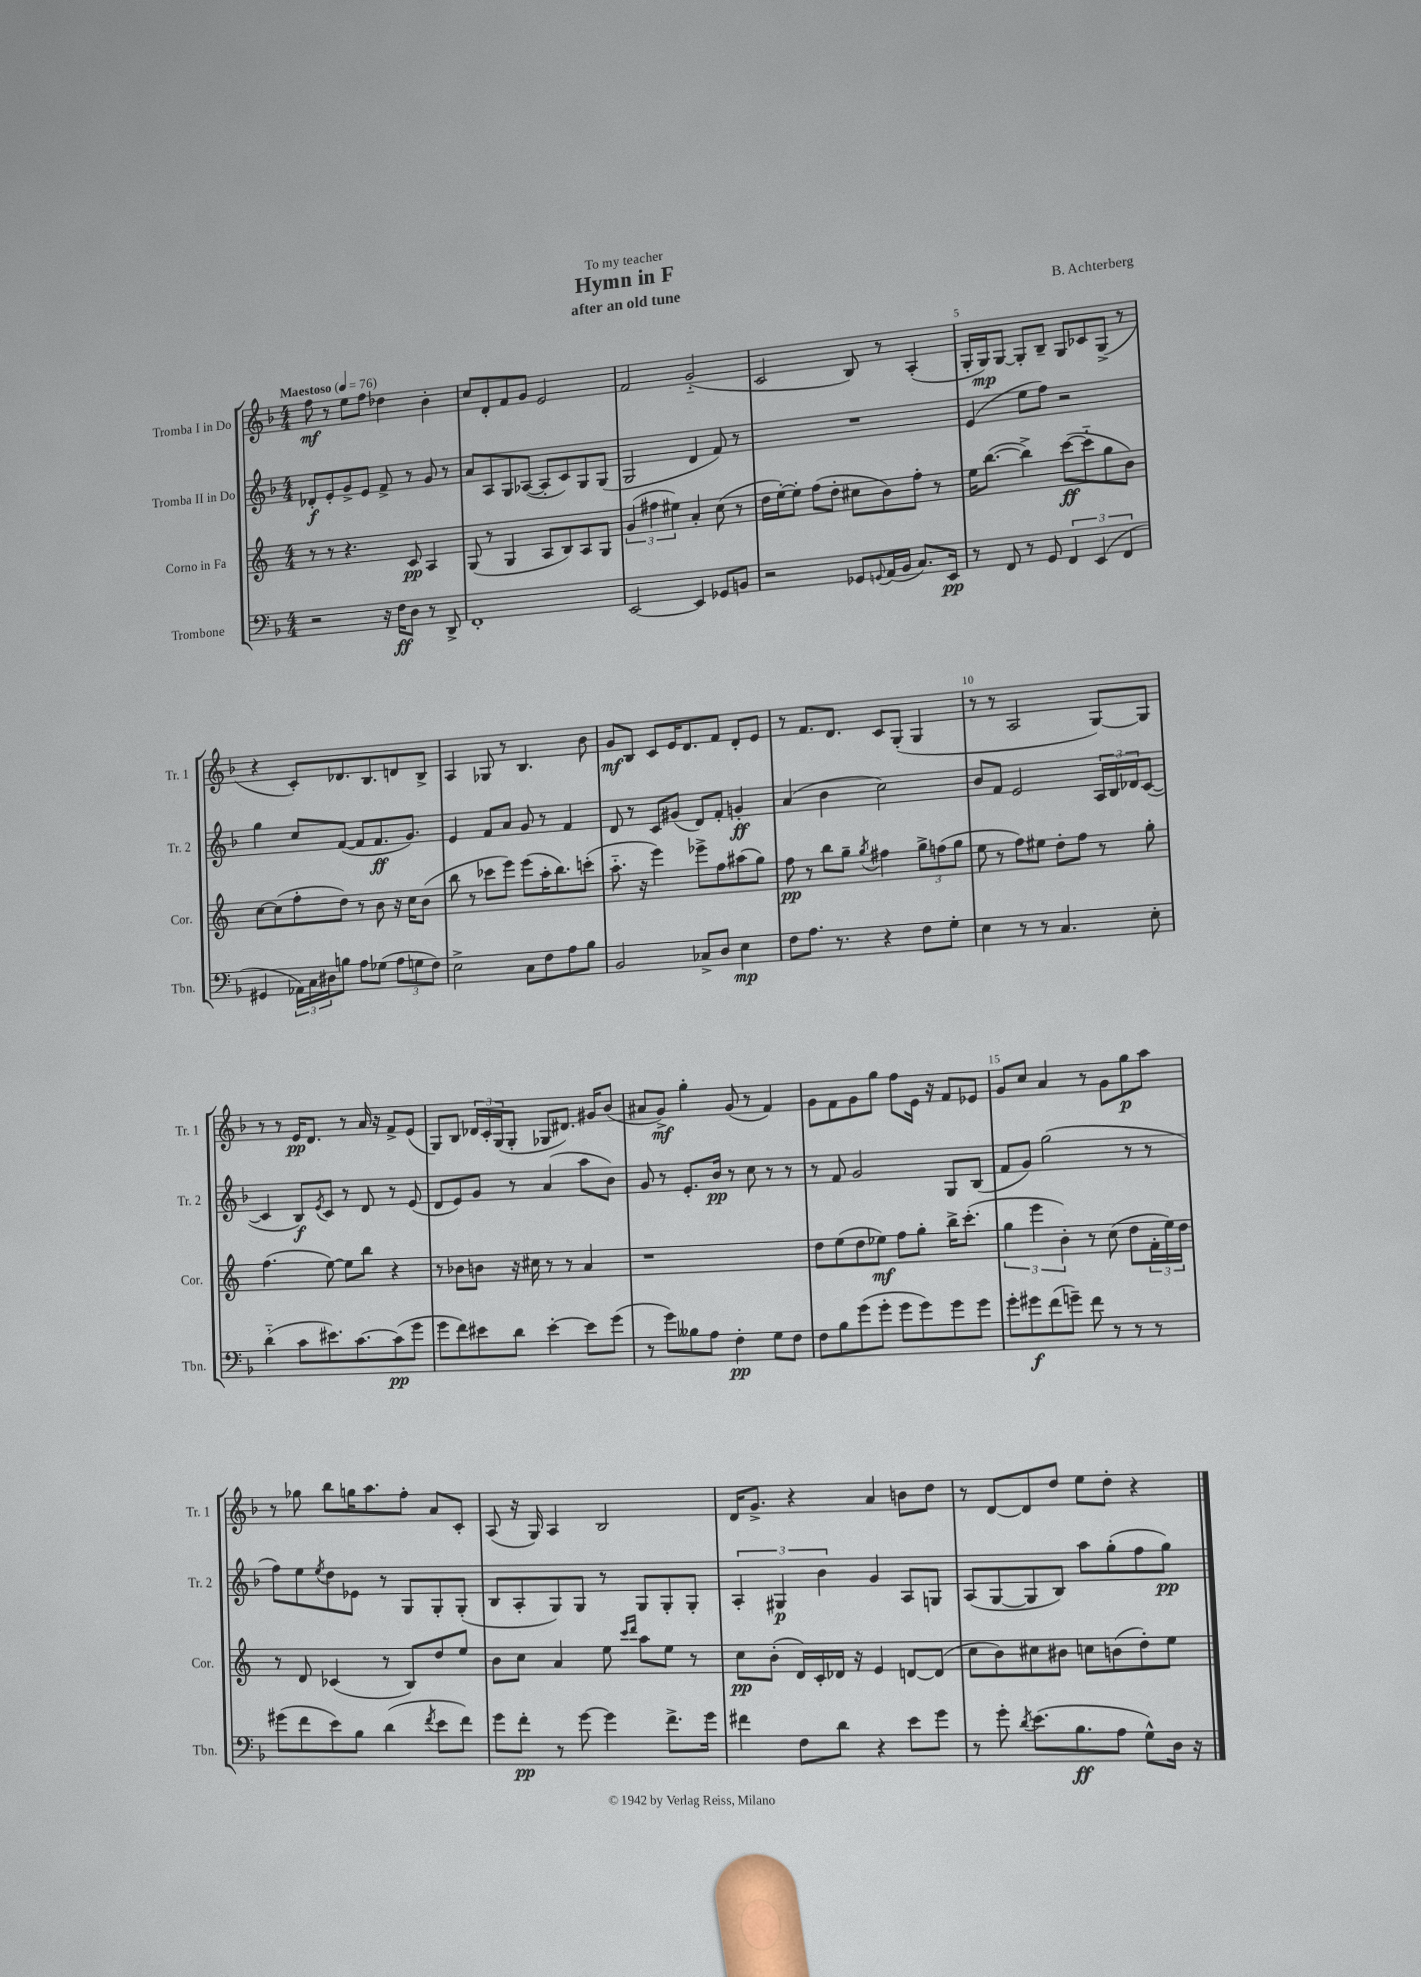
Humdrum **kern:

**kern	**dynam	**kern	**dynam	**kern	**dynam	**kern	**dynam
*part4	*part4	*part3	*part3	*part2	*part2	*part1	*part1
*staff4	*staff4	*staff3	*staff3	*staff2	*staff2	*staff1	*staff1
*I"Trombone	*	*I"Corno in Fa	*	*I"Tromba II in Do	*	*I"Tromba I in Do	*
*I'Tbn.	*	*I'Cor.	*	*I'Tr. 2	*	*I'Tr. 1	*
*clefF4	*	*clefG2	*	*clefG2	*	*clefG2	*
*k[b-]	*	*k[]	*	*k[b-]	*	*k[b-]	*
*M4/4	*	*M4/4	*	*M4/4	*	*M4/4	*
*MM76	*	*MM76	*	*MM76	*	*MM76	*
=1	=1	=1	=1	=1	=1	=1	=1
!	!	!	!	!	!	!LO:TX:a:B:t=Maestoso	!
2r	.	8r	.	8d-X'/L	f	8ff\	mf
.	.	8r	.	8e'/	.	8r	.
.	.	4.r	.	8g^/	.	8ee\L	.
.	.	.	.	8e/J	.	8ff\J	.
16r	.	.	.	8f^/	.	4dd-X\	.
16F\KL	ff	.	.	.	.	.	.
8D\J	.	8c/	pp	8r	.	.	.
8r	.	4A/	.	8g/	.	4b-'\	.
8DD^/	.	.	.	8r	.	.	.
=2	=2	=2	=2	=2	=2	=2	=2
1FF'	.	(8G/	.	8a/L	.	8cc/L	.
.	.	8r	.	8A/	.	8d'/	.
.	.	4G/	.	8G/	.	8f/	.
.	.	.	.	([8A-X/J	.	8g/J	.
.	.	8A/L	.	8A-'/L]	.	2e/	.
.	.	8B/)	.	8c/)	.	.	.
.	.	8A/	.	8G/	.	.	.
.	.	8G/J	.	(8G/J	.	.	.
=3	=3	=3	=3	=3	=3	=3	=3
[2EE/	.	(6g/	.	2G/	.	2f/	.
.	.	6ff#X\	.	.	.	.	.
.	.	6ee#X\)	.	.	.	.	.
4EE/]	.	4a'/	.	4d/	.	(2g/	.
8GG-X/L	.	(8cc\	.	8f/)	.	.	.
8BBn/J	.	8r	.	8r	.	.	.
=4	=4	=4	=4	=4	=4	=4	=4
2r	.	16dd\LL	.	1r	.	2c/	.
.	.	[16ee'\J)	.	.	.	.	.
.	.	8ee'\J]	.	.	.	.	.
.	.	(8ff\L	.	.	.	.	.
.	.	8dd'\J	.	.	.	.	.
8GG-X/L	.	8cc#X\L	.	.	.	8B-/)	.
8qqGGn/	.	.	.	.	.	.	.
(16AA/L	.	8b\)	.	.	.	8r	.
16BB-/JJ	.	.	.	.	.	.	.
8.C/L)	.	8ff'\J	.	.	.	(4A'/	.
.	.	8r	.	.	.	.	.
16EE/Jk	pp	.	.	.	.	.	.
=5	=5	=5	=5	=5	=5	=5	=5
8r	.	16ee\KL	.	(4e/	.	16G'/LL	.
.	.	([8.bb\J	.	.	.	16G/J)	mp
8FF/	.	.	.	.	.	[8G/J	.
8r	.	4bb^\])	.	8ee\L	.	8G'/L]	.
8GG/	.	.	.	8ff\J)	.	8B-~/J	.
6FF/	.	([8ccc\L	ff	2r	.	8G/L	.
.	.	8ccc\]	.	.	.	8c-X/	.
(6EE/	.	.	.	.	.	.	.
.	.	8gg\	.	.	.	(8G^/J	.
6FF/	.	.	.	.	.	.	.
.	.	8b\J)	.	.	.	8r	.
!!LO:LB:g=z
=6	=6	=6	=6	=6	=6	=6	=6
4GG#X/	.	[8cc\L	.	4gg\	.	4r	.
.	.	(8cc\]	.	.	.	.	.
24AA-X\LL)	.	8ff'\	.	8cc/L	.	8c'/L)	.
24C\	.	.	.	.	.	.	.
24D#X\J	.	.	.	.	.	.	.
8Bn\J	.	8dd\J)	.	([8f/J	.	8.d-X/	.
8A\L	.	8r	.	8f/L]	.	.	.
.	.	.	.	.	.	8.B-/	.
(8G-X\J	.	8b\	.	8.f/	ff	.	.
12A\L	.	16r	.	.	.	8dn/	.
.	.	16cc\KL	.	8.g/J)	.	.	.
12Gn\	.	.	.	.	.	.	.
.	.	(8b\J	.	.	.	8B-^/J	.
12F\J)	.	.	.	.	.	.	.
=7	=7	=7	=7	=7	=7	=7	=7
2E^\	.	8bb\	.	4e/	.	4A/	.
.	.	8r	.	.	.	.	.
.	.	8ccc-X\L	.	8f/L	.	8G-X/	.
.	.	8eee\J)	.	8a/J	.	8r	.
8C\L	.	(8eee\L	.	8g/	.	4.B-/	.
8F\	.	16aa'\K	.	8r	.	.	.
.	.	8.bb\)	.	.	.	.	.
8A\	.	.	.	4f/	.	.	.
8B-\J	.	(8cccn'\J	.	.	.	8b-\	.
=8	=8	=8	=8	=8	=8	=8	=8
2BB-/	.	8.aa\	.	8d/	.	8g/L	mf
.	.	.	.	8r	.	8B-/J	.
.	.	16r	.	.	.	.	.
.	.	4eee\)	.	8c/L	.	8c/L	.
.	.	.	.	(8g#X/J	.	16e/K	.
.	.	.	.	.	.	8.d/	.
8C-X^/L	.	8eee-X^\L	.	8d/L)	.	.	.
8D/J	.	8ff\	.	8f'/J	.	8f/J	.
4E\	mp	(8aa#X\	.	4gn'/	ff	8d'/L	.
.	.	8gg\J)	.	.	.	8e/J	.
=9	=9	=9	=9	=9	=9	=9	=9
8F\L	.	8ff\	pp	(4a/	.	8r	.
8.A\J	.	8r	.	.	.	8.f/L	.
.	.	8bb\L	.	4b-\	.	.	.
8.r	.	.	.	.	.	8.d/J	.
.	.	8gg~\J	.	.	.	.	.
.	.	8qgg/	.	.	.	.	.
4r	.	4ff#X\	.	2cc\)	.	8c/L	.
.	.	.	.	.	.	(8G'/J	.
8F\L	.	12gg^\L	.	.	.	4G/	.
.	.	(12ffn\	.	.	.	.	.
8G'\J	.	.	.	.	.	.	.
.	.	12gg\J	.	.	.	.	.
=10	=10	=10	=10	=10	=10	=10	=10
4E\	.	8ee\	.	8b-/L	.	8r	.
.	.	8r	.	8f/J	.	8r	.
8r	.	8ff\L)	.	2e/	.	2A/	.
8r	.	8ee#X\J	.	.	.	.	.
4.C/	.	8dd'\L	.	.	.	.	.
.	.	8ff\J	.	.	.	.	.
.	.	8r	.	24A/LL	.	[8G/L)	.
.	.	.	.	24B-/	.	.	.
.	.	.	.	24d-X/J	.	.	.
8E'\	.	8gg'\	.	([8c/J	.	8G/J]	.
!!LO:LB:g=z
=11	=11	=11	=11	=11	=11	=11	=11
(4d\	.	(4.ff\	.	4c/]	.	8r	.
.	.	.	.	.	.	8r	.
8c\L	.	.	.	8B-/L)	f	16e/KL	pp
.	.	.	.	.	.	8.d/J	.
.	.	.	.	8qe/	.	.	.
8.e#X\)	.	[8ee\)	.	8c/J	.	.	.
.	.	8ee\L]	.	8r	.	8r	.
[8.c\	.	.	.	.	.	.	.
.	.	8bb\J	.	8d/	.	16a/	.
.	.	.	.	.	.	16r	.
(8c\]	pp	4r	.	8r	.	8f^/L	.
8g\J	.	.	.	(8e/	.	(8e/J	.
=12	=12	=12	=12	=12	=12	=12	=12
8g\L	.	8r	.	8d/L	.	8G/L)	.
8f\)	.	8b-X\L	.	8e/)	.	8B-/J	.
8e#X\	.	8bn\J	.	8g/J	.	24d-X/LL	.
.	.	.	.	.	.	24c'/	.
.	.	.	.	.	.	(24G/J	.
8d\J	.	16r	.	8r	.	8G'/J	.
.	.	16cc#X\	.	.	.	.	.
[4e#'\	.	8r	.	(4a/	.	8G-X/L	.
.	.	8r	.	.	.	8.d#X/J)	.
8e#\L]	.	4a/	.	8aa\L	.	.	.
.	.	.	.	.	.	16g#X/KL	.
(8g\J	.	.	.	8b-\J)	.	(8b-/J	.
=13	=13	=13	=13	=13	=13	=13	=13
8r	.	1r	.	8g/	.	8a#X/L	.
8g\L)	.	.	.	8r	.	8g^/J)	mf
8B--X\	.	.	.	8.e'/L	.	4gg'\	.
8A\J	.	.	.	.	.	.	.
.	.	.	.	16b-/Jk	pp	.	.
4F'\	pp	.	.	8r	.	(8g/	.
.	.	.	.	8cc\	.	8r	.
8G\L	.	.	.	8r	.	4f/)	.
8F\J	.	.	.	8r	.	.	.
=14	=14	=14	=14	=14	=14	=14	=14
8F\L	.	8dd\L	.	8r	.	8g\L	.
8B-\	.	(8ee\	.	8f/	.	8f\	.
(8g\	.	8dd\	.	2g/	.	8g\	.
8g'\J	.	8ee-X\J)	mf	.	.	8gg\J	.
8g\L	.	8ff\L	.	.	.	8ff\L	.
8g\)	.	8gg'\J	.	.	.	16e\Jk	.
.	.	.	.	.	.	16r	.
8g\	.	16bb^\KL	.	8G/L	.	8f/L	.
.	.	(8.ccc'\J	.	.	.	.	.
8g\J	.	.	.	(8B-/J	.	8e-X/J	.
=15	=15	=15	=15	=15	=15	=15	=15
8g'\L	.	6gg\	.	8f/L	.	8g/L	.
8g#X\	f	.	.	8g/J)	.	8cc/J	.
.	.	6eee\	.	.	.	.	.
(8f\	.	.	.	(2gg\	.	4a/	.
.	.	6b'\)	.	.	.	.	.
8gn~\J)	.	.	.	.	.	.	.
8f\	.	8r	.	.	.	8r	.
8r	.	(8cc\	.	.	.	8g\L	.
8r	.	8dd\L	.	8r	.	8gg\	p
8r	.	24f'\L	.	8r	.	8aa\J	.
.	.	24ee\)	.	.	.	.	.
.	.	24dd\JJ	.	.	.	.	.
!!LO:LB:g=z
=16	=16	=16	=16	=16	=16	=16	=16
(8g#X\L	.	8r	.	8ff\L)	.	8r	.
8f\	.	8d/	.	8ee\	.	8gg-X\	.
.	.	.	.	8qee/	.	.	.
8e\)	.	(4c-X/	.	8dd\	.	8bb-\L	.
8B-\J	.	.	.	8e-X\J	.	16ggn\K	.
.	.	.	.	.	.	8.aa\	.
(4d\	.	8r	.	8r	.	.	.
.	.	8B/L)	.	8G/L	.	8ff'\J	.
8qf/	.	.	.	.	.	.	.
8e\L	.	8dd/	.	8G'/	.	8a/L	.
8f\J)	.	8ee/J	.	(8G'/J	.	8c'/J	.
=17	=17	=17	=17	=17	=17	=17	=17
8g\L	.	8b\L	.	8B-/L	.	(8A/	.
8f'\J	pp	8cc\J	.	8A'/	.	16r	.
.	.	.	.	.	.	16G/)	.
8r	.	4a/	.	8G/)	.	4A/	.
[8g\	.	.	.	8G/J	.	.	.
4g\]	.	8ee\	.	8r	.	2B-/	.
.	.	16qqccc/LL	.	.	.	.	.
.	.	16qqddd/JJ	.	.	.	.	.
.	.	8aa\L	.	8G/L	.	.	.
8.f^\L	.	8ee\J	.	8G'/	.	.	.
.	.	8r	.	8G'/J	.	.	.
16g\Jk	.	.	.	.	.	.	.
=18	=18	=18	=18	=18	=18	=18	=18
4f#X\	.	8cc\L	pp	6A'/	.	16d/KL	.
.	.	.	.	.	.	8.g^/J	.
.	.	(8b'\J	.	.	.	.	.
.	.	.	.	6G#X/	p	.	.
8F\L	.	16d/LL)	.	.	.	4r	.
.	.	16c'/	.	.	.	.	.
.	.	.	.	6b-\	.	.	.
8d\J	.	16d-X/JJ	.	.	.	.	.
.	.	16r	.	.	.	.	.
4r	.	4e/	.	4g/	.	4a/	.
8e\L	.	[8dn/L	.	8A/L	.	8bn\L	.
8g\J	.	(8d/J]	.	8Gn/J	.	8dd\J	.
=19	=19	=19	=19	=19	=19	=19	=19
8r	.	8cc\L	.	(8A/L	.	8r	.
8g'\	.	8b\)	.	[8G/	.	[8d/L	.
8qd/	.	.	.	.	.	.	.
(8.e\L	.	8cc#X\	.	8G/]	.	8d/]	.
.	.	8b#X\J	.	8B-/J)	.	8dd/J	.
8.B-\	ff	.	.	.	.	.	.
.	.	8ccn\L	.	8aa\L	.	8ee\L	.
8A\J	.	(8bn\	.	(8gg'\	.	8dd'\J	.
8G^^\L)	.	8dd'\)	.	8ff\	.	4r	.
16D\Jk	.	8ee\J	.	8gg\J)	pp	.	.
16r	.	.	.	.	.	.	.
==	==	==	==	==	==	==	==
*-	*-	*-	*-	*-	*-	*-	*-
